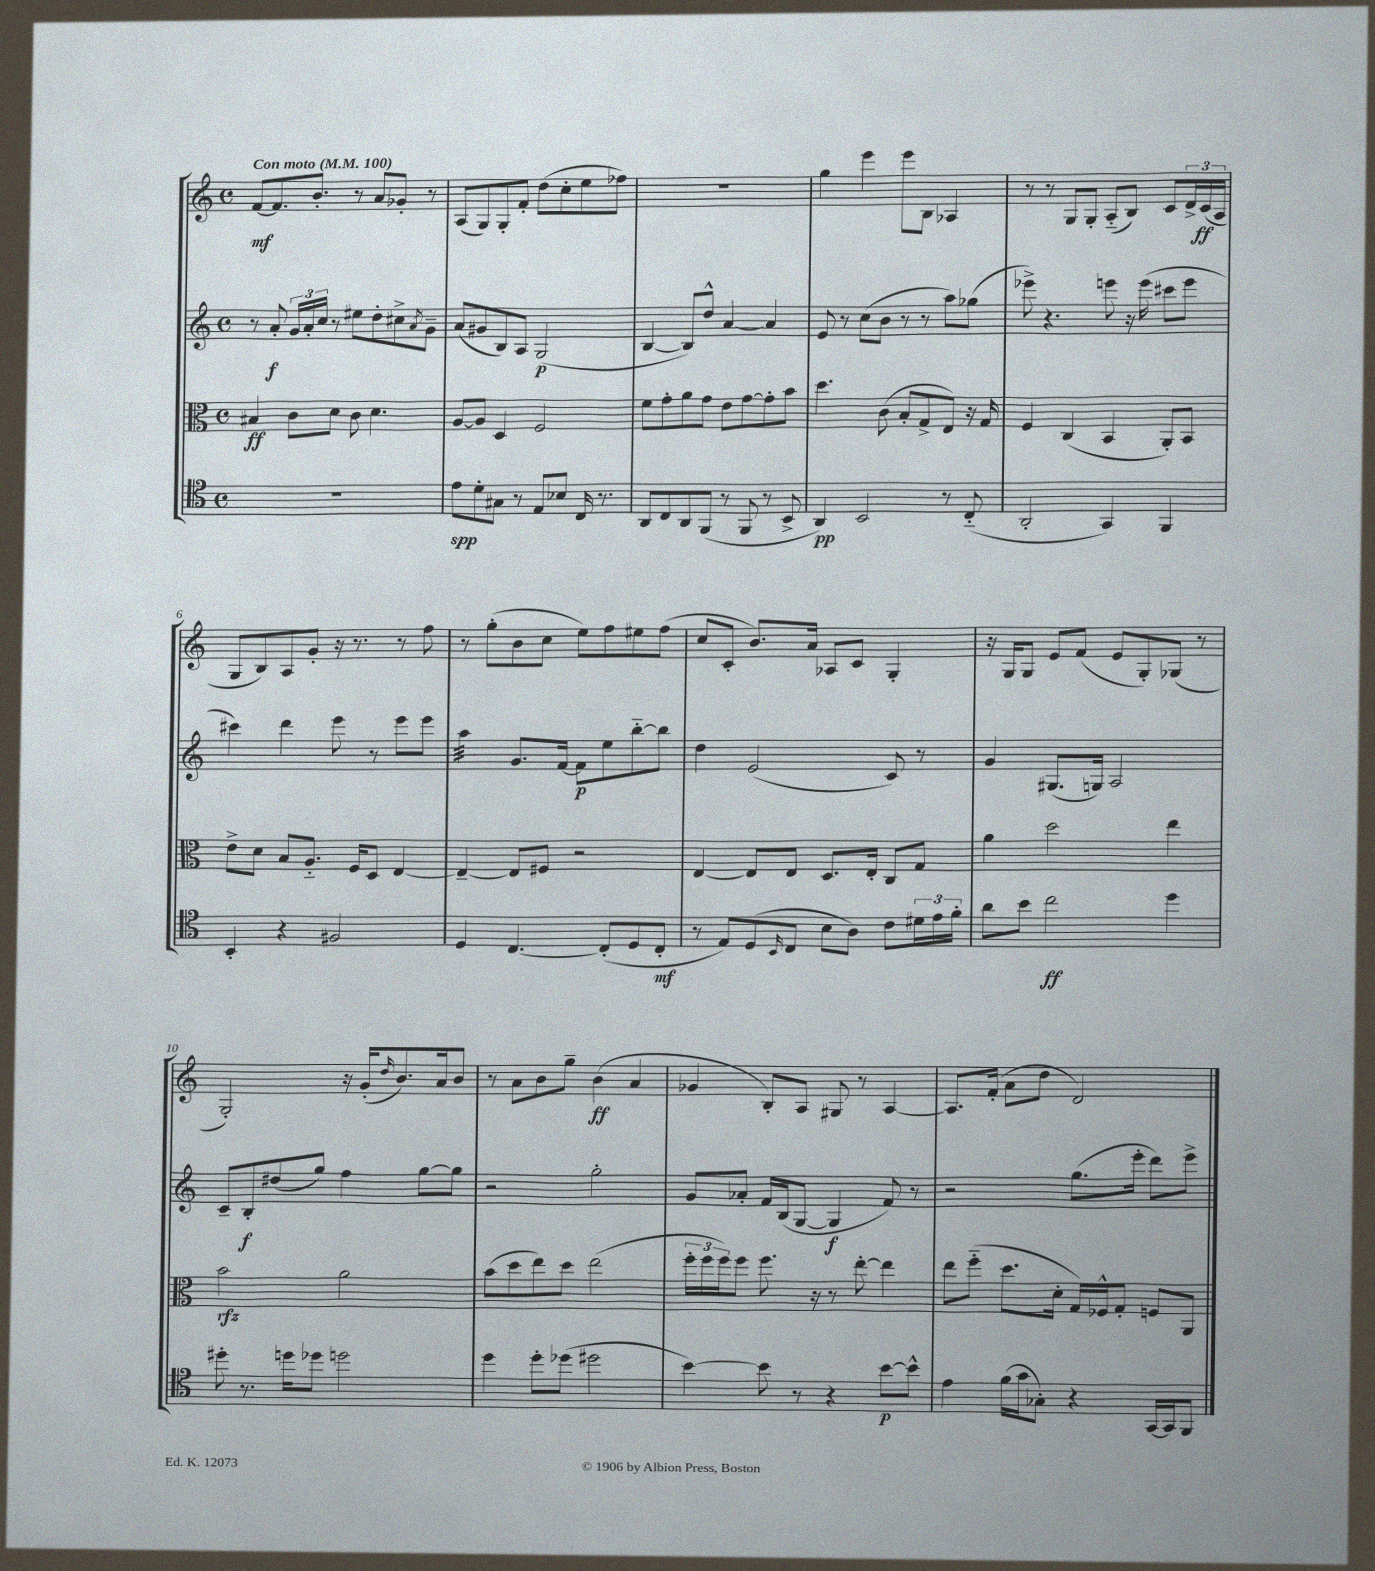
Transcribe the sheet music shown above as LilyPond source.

<<
\new StaffGroup <<
\new Staff = "s0" {
    \clef treble \key c \major \defaultTimeSignature \time 4/4 \tempo "Con moto" 4 = 100
    f'8~\mf f'8. b'8.-. r8 a'8 ges'8-. r8 |
    a8( g8) g8-. f'8-. d''8( c''8-. e''8 fes''8) |
    r1 |
    g''4 e'''4 e'''8 b8 aes4 |
    r8 r8 g8 g8-. a8-_( b8) c'8 \tuplet 3/2 { d'16-> c'16\ff( a16 } |
    g8 b8) a8 g'8-. r16 r8. r8 f''8 |
    r8 g''8-.( b'8 c''8 e''8) f''8 eis''8 f''8( |
    c''8 c'8-. b'8.) a'16 aes8 c'8 g4-. |
    r16 g16 g8 e'8 f'8( e'8 g8-.) ges8( r8 |
    g2-.) r16 g'16-.( \grace { d''16 } b'8.) a'16 b'8 |
    r8 a'8 b'8 g''8-- b'4\ff( a'4 |
    ges'4 b8-.) a8 gis8 r8 a4~ |
    a8. f'16-.( a'8 d''8 d'2) \bar "|." |
}
\new Staff = "s1" {
    \clef treble \key c \major \defaultTimeSignature \time 4/4
    r8 a'8-.\f \tuplet 3/2 { g'16 a'16-. c''16 } r8 eis''8 d''8-. cis''8-> \acciaccatura { a'8 } g'8-- |
    a'8( gis'8 b8) a8 g2\p( |
    b4~ b8) d''8-^ a'4~ a'4 |
    e'8 r8 c''8( b'8 r8 r8 a''8) ges''8( |
    ees'''8->) r4. e'''8 r16 e'''16( cis'''8 e'''8 |
    cis'''4) d'''4 e'''8 r8 e'''8 e'''8 |
    a''4:32 g'8. f'16~ f'8\p e''8 b''8~-_ b''8 |
    d''4 e'2( c'8) r8 |
    g'4 gis8.( g16) a2 |
    c'8-- b8-.\f dis''8( g''8) f''4 g''8~ g''8 |
    r2 g''2-. |
    g'8 aes'8-. f'16 b16( g8~ g4\f f'8) r8 |
    r2 g''8.( e'''16-. d'''8) e'''8-> \bar "|." |
}
\new Staff = "s2" {
    \clef alto \key c \major \defaultTimeSignature \time 4/4
    bis4\ff c'8 d'8 c'8 d'4. |
    a8~ a8 d4 f2 |
    f'8 g'8-. a'8 g'8 e'8 g'8~ g'8-. b'8 |
    d''4. c'8( b8-. g8-> e8) r16 g16 |
    f4 c4( b,4 a,8-.) b,8 |
    e'8-> d'8 b8 a8.-_ f16 d8 e4~ |
    e4~-- e8 fis8 r2 |
    e4~ e8 e8 d8. e16-. c8 g8 |
    a'4 d''2 e''4 |
    b'2\rfz a'2 |
    b'8( d''8 e''8) d''8 e''2( |
    \tuplet 3/2 { f''16-. f''16 f''16) } f''8 f''8. r16 r8 e''8~-. e''4 |
    e''8 f''8-_( d''8. d'16-. g16) fes16-^ g8-. f8 a,8 \bar "|." |
}
\new Staff = "s3" {
    \clef tenor \key c \major \defaultTimeSignature \time 4/4
    r1 |
    e'8\spp d'8-. gis8 r8 e8 bes8 c16 r8. |
    a,8 c8 a,8 f,8( r8 f,8 r8 b,8-> |
    a,4\pp) b,2 r8 c8-_( |
    a,2-. g,4) f,4 |
    b,4-. r4 fis2 |
    d4 c4.~ c8-.( d8 c8-.\mf |
    r8 e8) d8( \grace { b,16 } c8 b8 a8) c'8 \tuplet 3/2 { dis'16 e'16 f'16-. } |
    a'8 b'8 c''2\ff d''4 |
    dis''8-. r8. d''16 des''8 d''2 |
    d''4 d''8-. des''8( dis''2 |
    b'4~) b'8 r8 r4 b'8~\p b'8-^ |
    e'4 f'16( g'16 ges8-.) r4 g,16~ g,16 f,8 \bar "|." |
}
>>
>>
